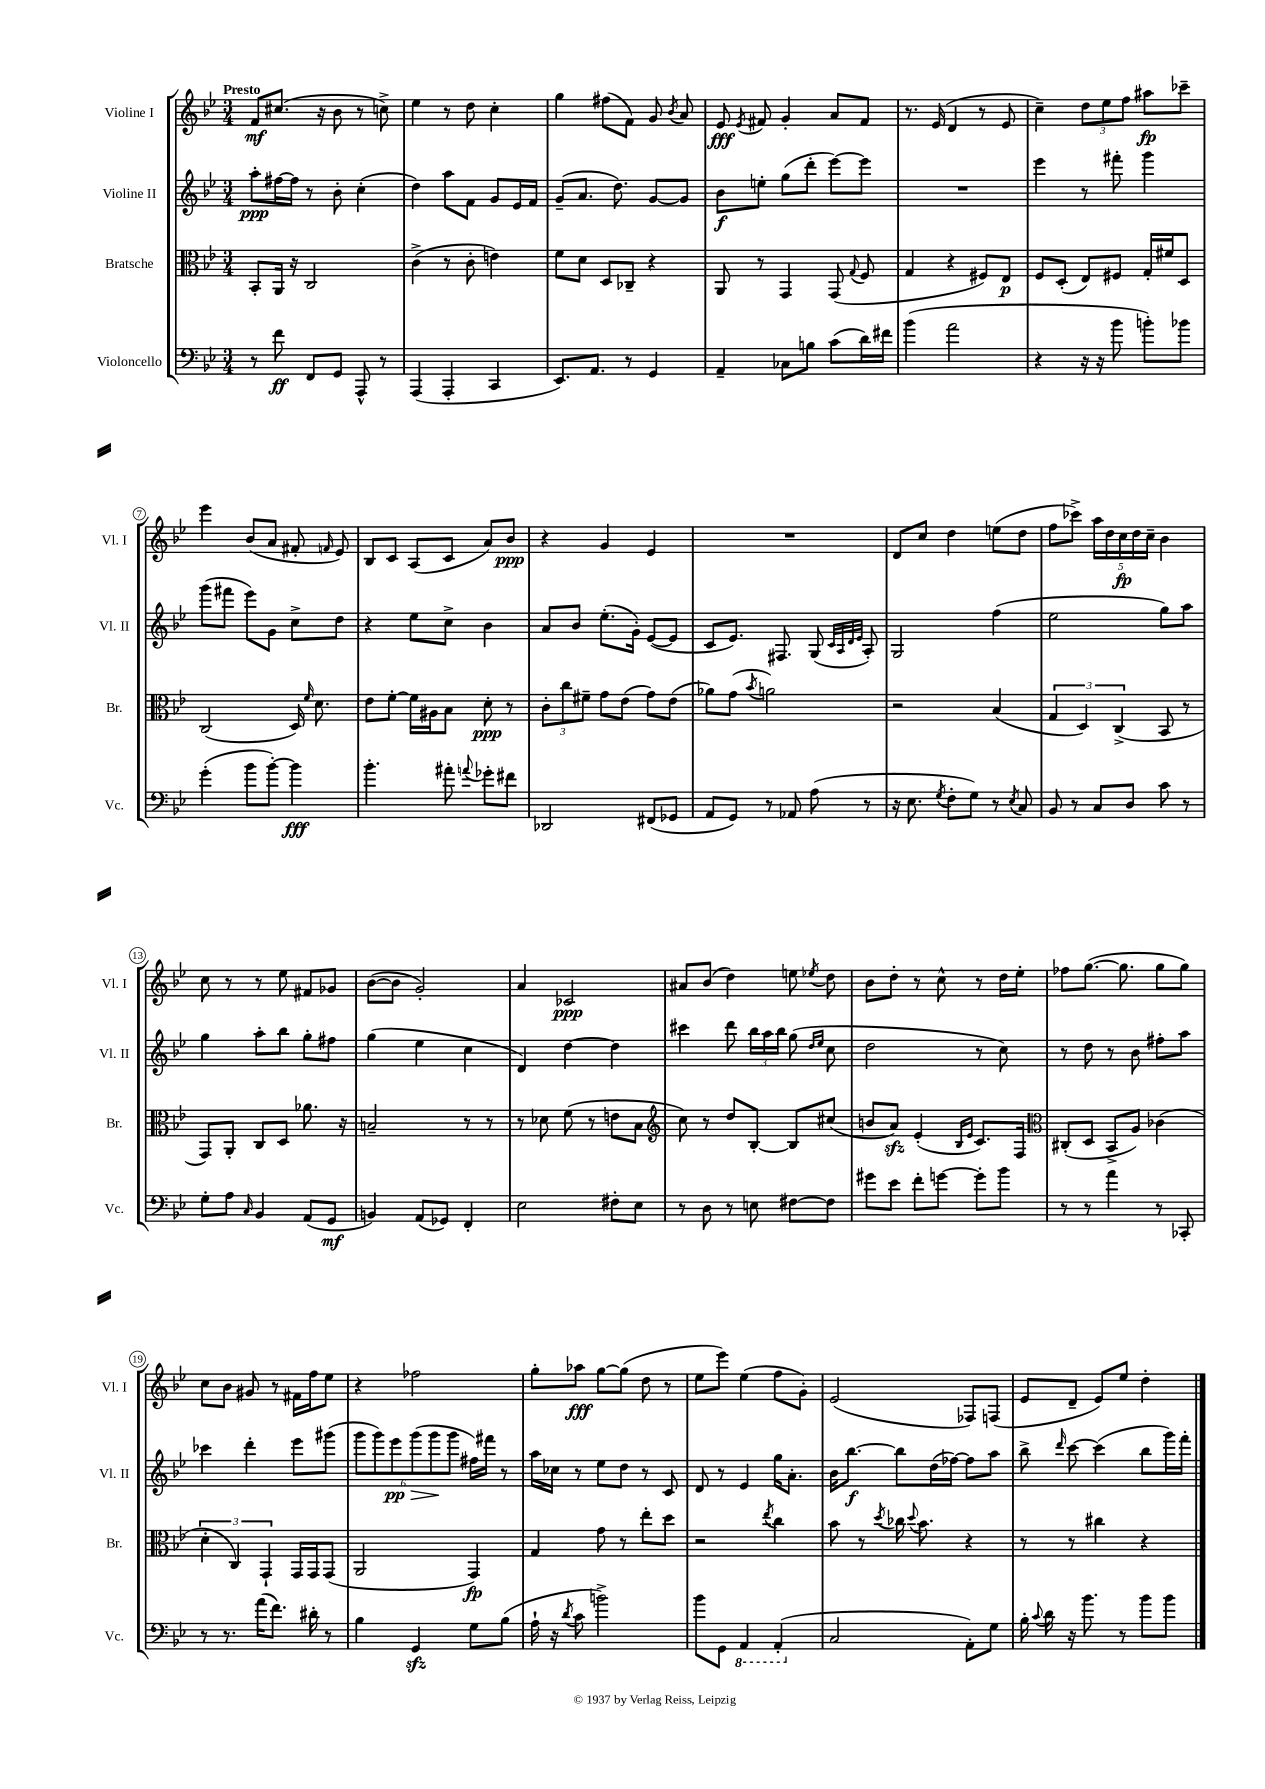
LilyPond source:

<<
\new StaffGroup <<
\new Staff = "s0" \with { instrumentName = "Violine I" shortInstrumentName = "Vl. I" } {
    \clef treble \key bes \major \numericTimeSignature \time 3/4 \tempo "Presto"
    \autoBeamOff f'8[\mf cis''8.]( r16 bes'8 r8 c''8->) |
    ees''4 r8 d''8 c''4-. |
    g''4 fis''8[( f'8]) g'8 \acciaccatura { bes'8 } a'8 |
    ees'8\fff \acciaccatura { ees'8 } fis'8 g'4-. a'8[ fis'8] |
    r8. ees'16( d'4 r8 ees'8 |
    c''4--) \tuplet 3/2 { d''8[ ees''8 f''8] } ais''8[\fp ces'''8]-- |
    ees'''4 bes'8[( a'8] fis'8-. \grace { f'16 } ees'8) |
    bes8[ c'8] a8[( c'8] a'8[) bes'8]\ppp |
    r4 g'4 ees'4 |
    R2. |
    d'8[ c''8] d''4 e''8[( d''8] |
    f''8[ ces'''8]->) \tuplet 5/4 { a''16[ d''16 c''16\fp d''16 c''16]-- } bes'4 |
    c''8 r8 r8 ees''8 fis'8[ ges'8] |
    bes'8[~( bes'8] g'2-.) |
    a'4 ces'2\ppp |
    ais'8[ bes'8]( d''4) e''8 \acciaccatura { ees''8 } d''8 |
    bes'8[ d''8]-. r8 c''8-^ r8 d''16[ ees''16]-. |
    fes''8[ g''8.]~( g''8. g''8[ g''8]) |
    c''8[ bes'8] gis'8 r8 fis'16[ f''16 ees''8] |
    r4 fes''2 |
    g''8[-. aes''8]\fff g''8[~ g''8]( d''8 r8 |
    ees''8[ ees'''8]) ees''4( f''8[ g'8]-.) |
    ees'2( fes8[) f8]( |
    ees'8[ d'8]-- ees'8[) ees''8] d''4-. \bar "|." |
}
\new Staff = "s1" \with { instrumentName = "Violine II" shortInstrumentName = "Vl. II" } {
    \clef treble \key bes \major \numericTimeSignature \time 3/4
    \autoBeamOff a''8[-.\ppp fis''16~ fis''16] r8 bes'8-. c''4-.( |
    d''4) a''8[ f'8] g'8[ ees'16 f'16] |
    g'8[--( a'8.] d''8.) g'8[~ g'8] |
    bes'8[\f e''8]-. g''8[( d'''8]-. ees'''8[~) ees'''8] |
    R2. |
    ees'''4 r8 fis'''8-. g'''4 |
    g'''8[( fis'''8] ees'''8[) g'8] c''8[-> d''8] |
    r4 ees''8[ c''8]-> bes'4 |
    a'8[ bes'8] ees''8.[-.( g'16]-.) ees'8[~( ees'8] |
    c'8[ ees'8.]) fis8. g8( \grace { c'32[ a32 d'32 ees'32] } a8-.) |
    g2 f''4( |
    ees''2 g''8[) a''8] |
    g''4 a''8[-. bes''8] g''8[-. fis''8] |
    g''4( ees''4 c''4 |
    d'4) d''4~ d''4 |
    cis'''4 d'''8 \tuplet 3/2 { bes''16[ a''16 bes''16] } g''8( \grace { d''16[ ees''16] } c''8 |
    d''2 r8 c''8) |
    r8 d''8 r8 bes'8 fis''8[-. a''8] |
    ces'''4 d'''4-. ees'''8[ gis'''8]( |
    \tuplet 6/4 { g'''8[ g'''8) ees'''8\pp\> g'''8( g'''8\! g'''8] } fis''16[) fis'''16] r8 |
    a''16[ ces''16] r8 ees''8[ d''8] r8 c'8 |
    d'8 r8 ees'4 g''16[ a'8.]-. |
    bes'16[ bes''8.]~\f bes''8[ d''16( fes''16]~) fes''8[ a''8] |
    bes''8-> \grace { d'''16 } c'''8~ c'''4( bes''8[ g'''16) f'''16]-. \bar "|." |
}
\new Staff = "s2" \with { instrumentName = "Bratsche" shortInstrumentName = "Br." } {
    \clef alto \key bes \major \numericTimeSignature \time 3/4
    \autoBeamOff bes,8[-. a,16] r16 c2 |
    c'4->( r8 c'8-. e'4) |
    f'8[ d'8] d8[ ces8]-- r4 |
    a,8 r8 g,4 g,8( \appoggiatura { g8 } f8 |
    g4 r4 fis8[) ees8]\p |
    f8[ d8]-.( ees8[) fis8] g16[-. fis'16 d8] |
    c2( d16) \grace { f'16 } d'8. |
    ees'8[ f'8]~-. f'16[ ais16 bes8] d'8-.\ppp r8 |
    \tuplet 3/2 { c'8[-. c''8 fis'8]-- } g'8[ ees'8]( g'8[) ees'8]( |
    aes'8[) g'8]( \acciaccatura { bes'8 } a'2) |
    r2 bes4( |
    \tuplet 3/2 { g4 d4) c4->( } bes,8 r8 |
    g,8[) a,8]-. c8[ d8] aes'8. r16 |
    b2-- r8 r8 |
    r8 des'8 f'8( r8 e'8[ bes8] |
    \clef treble c''8) r8 d''8[ bes8]~-. bes8[ cis''8]( |
    b'8[ a'8]\sfz) ees'4-.( \grace { bes16[ ees'16] } c'8.[) f16] |
    \clef alto cis8[-.( d8] bes,8[-> a8]) ces'4( |
    \tuplet 3/2 { d'4-. c4) g,4-! } g,16[ g,16 g,8]( |
    a,2 g,4\fp) |
    g4 g'8 r8 ees''8[-. d''8] |
    r2 \acciaccatura { ees''8 } c''4 |
    bes'8 r8 \acciaccatura { d''8 } ces''16 \appoggiatura { d''8 } bes'8. r4 |
    r8 r8 cis''4 r4 \bar "|." |
}
\new Staff = "s3" \with { instrumentName = "Violoncello" shortInstrumentName = "Vc." } {
    \clef bass \key bes \major \numericTimeSignature \time 3/4
    \autoBeamOff r8 f'8\ff f,8[ g,8] a,,8-^ r8 |
    a,,4( a,,4-. c,4 |
    ees,8.[) a,8.] r8 g,4 |
    a,4-- ces8[ b8] c'8[( d'16) fis'16] |
    bes'4( a'2 |
    r4 r16 r16 bes'8 b'8[-.) bes'8] |
    g'4-.( bes'8[ bes'8]~-.) bes'4\fff |
    bes'4.-. ais'8-. \appoggiatura { a'8 } ges'8[-. fis'8] |
    des,2 fis,8[( ges,8] |
    a,8[ g,8]) r8 aes,8 a8( r8 |
    r16 ees8. \acciaccatura { g8 } f8[-. g8]) r8 \acciaccatura { ees8 } c8 |
    bes,8 r8 c8[ d8] c'8 r8 |
    g8[-. a8] \grace { c16 } bes,4 a,8[( g,8]\mf |
    b,4) a,8[( ges,8]) f,4-. |
    ees2 fis8[-. ees8] |
    r8 d8 r8 e8 fis8[~ fis8] |
    gis'8[ ees'8] f'8[-. g'8]~ g'8[-. bes'8] |
    r8 r8 a'4 r8 ces,8-. |
    r8 r8. a'16[( f'8.]) dis'16-. r8 |
    bes4 g,4\sfz g8[ bes8]( |
    a16-! r16 \acciaccatura { d'8 } c'8 b'2->) |
    bes'8[ g,8] \ottava #-1 a,,4 a,,4-.( \ottava #0 |
    c2 a,8[-.) g8] |
    bes16-. \appoggiatura { c'8 } d'16 r16 bes'8. r8 bes'8[ bes'8] \bar "|." |
}
>>
>>
\layout { \context { \Score \override BarNumber.stencil = #(make-stencil-circler 0.1 0.3 ly:text-interface::print) } }
